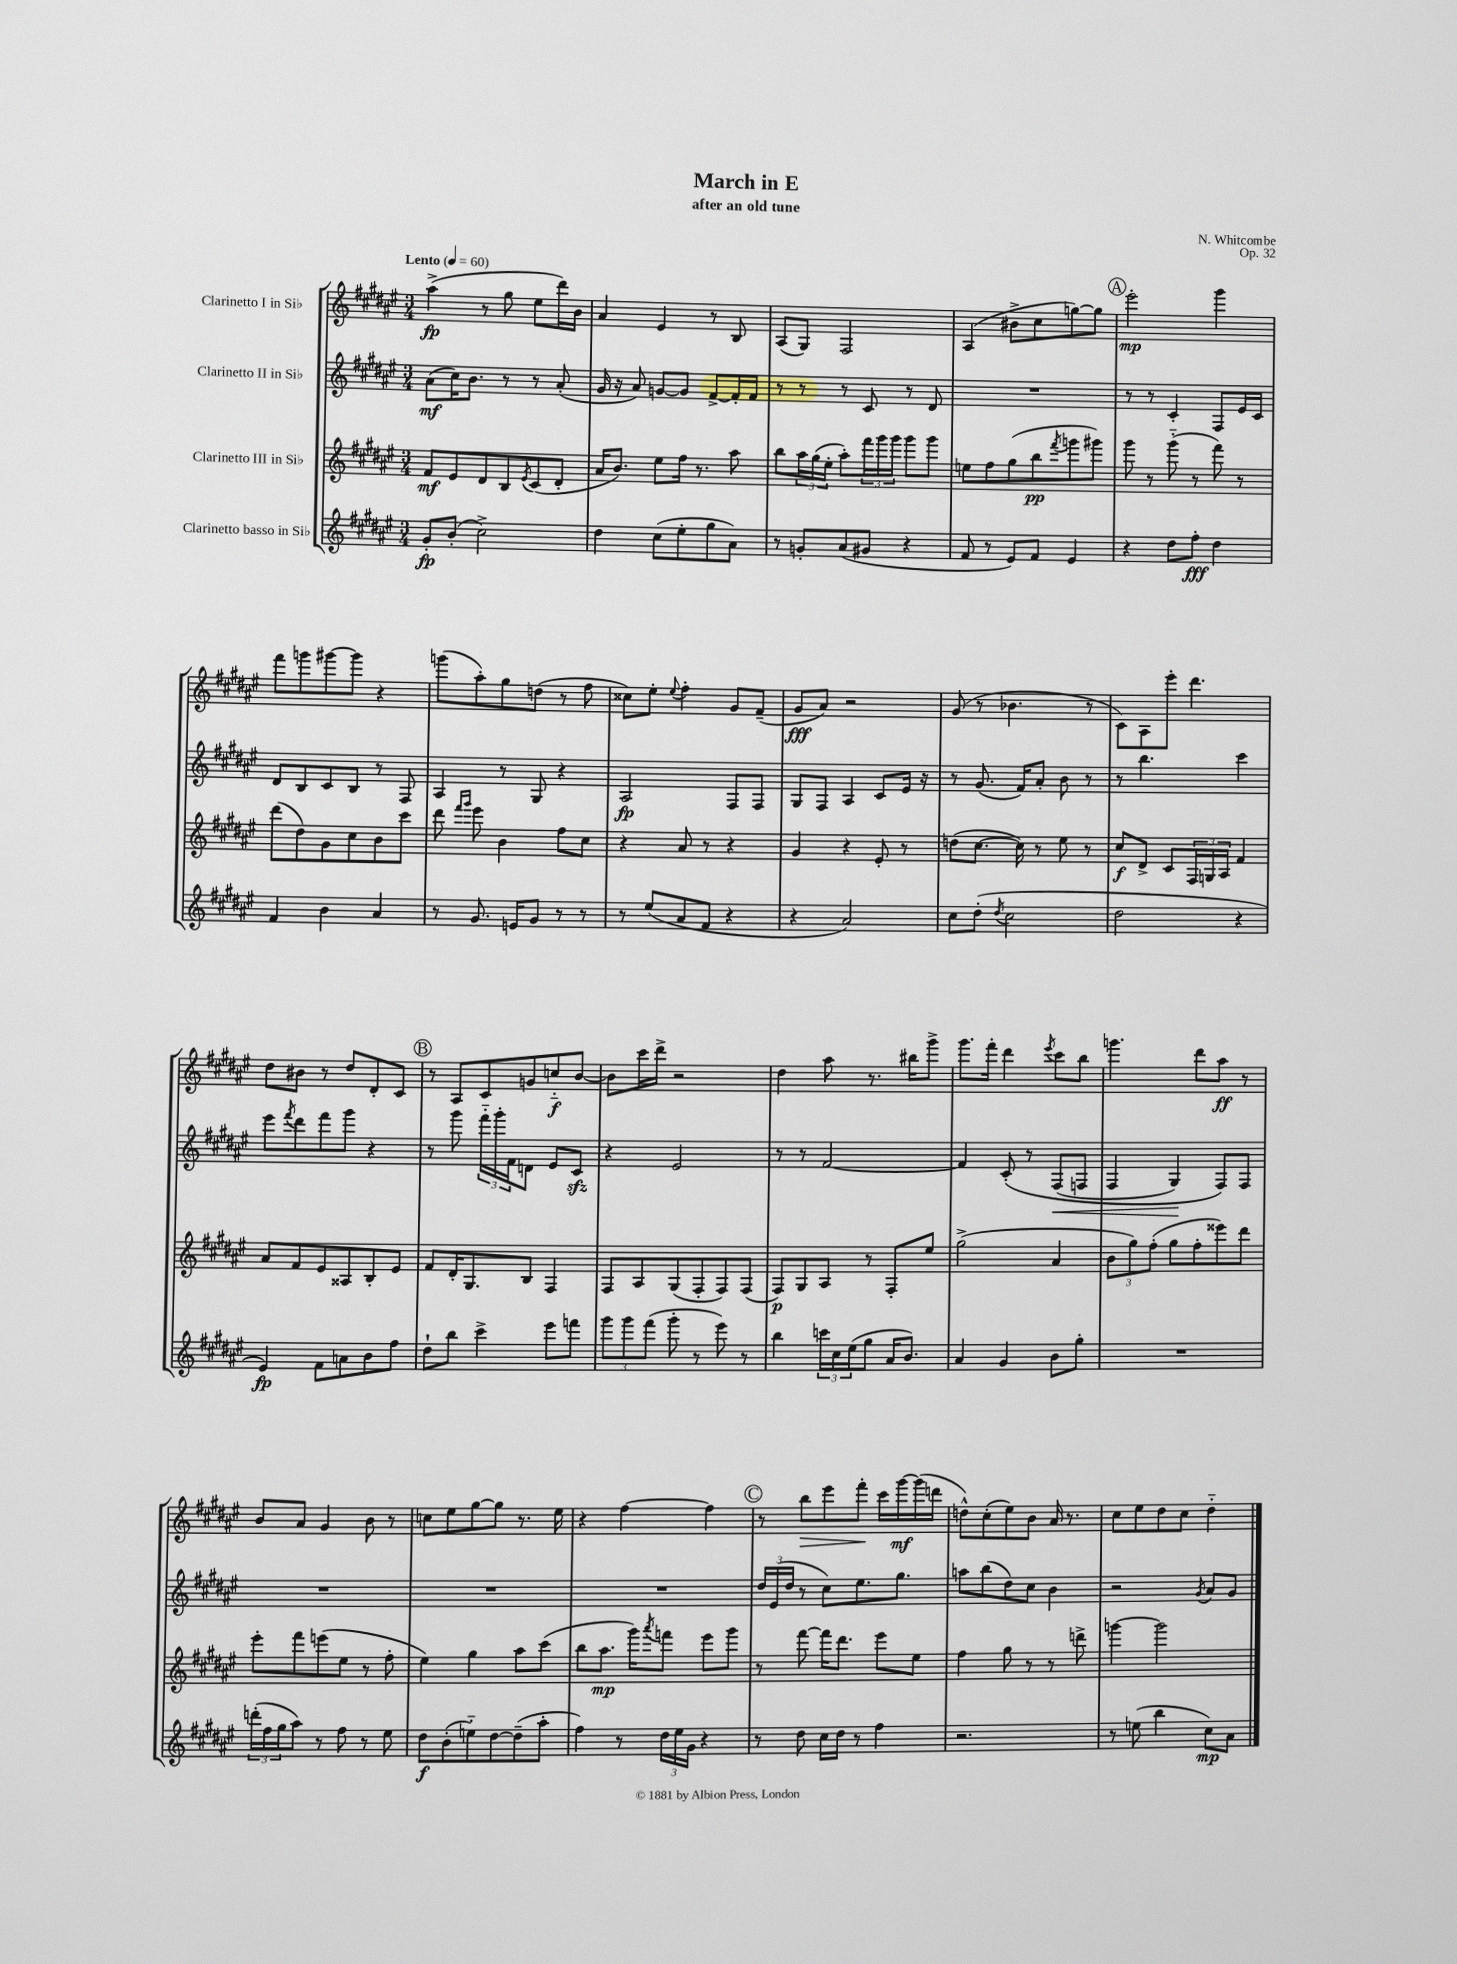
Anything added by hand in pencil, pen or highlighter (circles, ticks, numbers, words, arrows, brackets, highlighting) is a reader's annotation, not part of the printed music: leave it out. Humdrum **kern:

**kern	**dynam	**kern	**dynam	**kern	**dynam	**kern	**dynam
*part4	*part4	*part3	*part3	*part2	*part2	*part1	*part1
*staff4	*staff4	*staff3	*staff3	*staff2	*staff2	*staff1	*staff1
*I"Clarinetto basso in Si♭	*	*I"Clarinetto III in Si♭	*	*I"Clarinetto II in Si♭	*	*I"Clarinetto I in Si♭	*
*clefG2	*	*clefG2	*	*clefG2	*	*clefG2	*
*k[f#c#g#d#a#e#]	*	*k[f#c#g#d#a#e#]	*	*k[f#c#g#d#a#e#]	*	*k[f#c#g#d#a#e#]	*
*M3/4	*	*M3/4	*	*M3/4	*	*M3/4	*
*MM60	*	*MM60	*	*MM60	*	*MM60	*
=1	=1	=1	=1	=1	=1	=1	=1
!	!	!	!	!	!	!LO:TX:a:B:t=Lento	!
8g#'/L	fp	8f#/L	mf	(8a#\L	mf	(4aa#^\	fp
(8b'/J	.	8e#/	.	16cc#\K)	.	.	.
.	.	.	.	8.b\J	.	.	.
2cc#^\)	.	8d#/	.	.	.	8r	.
.	.	8B/	.	8r	.	8gg#\	.
.	.	8qe#/	.	.	.	.	.
.	.	(8c#/	.	8r	.	8ee#\L	.
.	.	8d#'/J	.	(8a#'/	.	16ddd#\L)	.
.	.	.	.	.	.	16b\JJ	.
=2	=2	=2	=2	=2	=2	=2	=2
4dd#\	.	16a#/KL	.	16g#/	.	4a#/	.
.	.	8.b/J)	.	16r	.	.	.
.	.	.	.	8a#/)	.	.	.
(8cc#\L	.	8ee#\L	.	[8gn/L	.	4e#/	.
8ee#'\	.	16ff#\Jk	.	8g/J]	.	.	.
.	.	8.r	.	.	.	.	.
8gg#\	.	.	.	[8f#^/L	.	8r	.
8a#\J)	.	8aa#\	.	16f#'/L]	.	8B/	.
.	.	.	.	16f#/JJ	.	.	.
=3	=3	=3	=3	=3	=3	=3	=3
8r	.	8bb\L	.	8r	.	(8A#/L	.
8gn'/L	.	24aa#\L	.	8r	.	8G#/J)	.
.	.	(24gg#\	.	.	.	.	.
.	.	24ee#'\JJ	.	.	.	.	.
(8a#/	.	8aa#'\L)	.	8r	.	2F#/	.
8g#X/J	.	24fff#\L	.	8c#/	.	.	.
.	.	24ggg#\	.	.	.	.	.
.	.	24ggg#\JJ	.	.	.	.	.
4r	.	8ggg#\L	.	8r	.	.	.
.	.	8ggg#\J	.	8d#/	.	.	.
=4	=4	=4	=4	=4	=4	=4	=4
8f#/	.	8een\L	.	2.r	.	(4A#/	.
8r	.	8ff#\	.	.	.	.	.
8e#/L)	.	(8gg#\	.	.	.	8b#X^\L	.
8f#/J	.	8bb\	pp	.	.	8cc#\	.
.	.	8qfff#/	.	.	.	.	.
4e#/	.	8gggn\	.	.	.	[8ggn\)	.
.	.	8ggg#X\J)	.	.	.	8gg\J]	.
!!LO:REH:place=s1:t=A
=5	=5	=5	=5	=5	=5	=5	=5
4r	.	8ggg#\	.	8r	.	2eee#'\	mp
.	.	8r	.	8r	.	.	.
8dd#\L	.	(8ggg#\	.	4c#'/	.	.	.
8ff#'\J	fff	8r	.	.	.	.	.
4dd#\	.	8fff#\)	.	8F#/L	.	4ggg#\	.
.	.	8r	.	16e#/L	.	.	.
.	.	.	.	16c#/JJ	.	.	.
!!LO:LB:g=z
=6	=6	=6	=6	=6	=6	=6	=6
4f#/	.	(8ddd#\L	.	8d#/L	.	8fff#\L	.
.	.	8dd#\)	.	8B/	.	8gggn\	.
4b\	.	8g#\	.	8c#/	.	[8ggg#X\	.
.	.	8cc#\	.	8B/J	.	8ggg#\J]	.
4a#/	.	8b\	.	8r	.	4r	.
.	.	8ccc#\J	.	8F#/	.	.	.
=7	=7	=7	=7	=7	=7	=7	=7
8r	.	8ddd#\	.	4A#/	.	(8gggn\L	.
.	.	16qqfff#/LL	.	.	.	.	.
.	.	16qqggg#/JJ	.	.	.	.	.
8.g#/	.	8eee#\	.	.	.	8aa#'\)	.
.	.	4b\	.	8r	.	8gg#\	.
16en/KL	.	.	.	.	.	.	.
8g#/J	.	.	.	8G#/	.	(8ddn\J	.
8r	.	8ff#\L	.	4r	.	8r	.
8r	.	8cc#\J	.	.	.	8ff#\	.
=8	=8	=8	=8	=8	=8	=8	=8
8r	.	4r	.	2A#/	fp	8cc##X\L)	.
(8ee#/L	.	.	.	.	.	8ee#'\J	.
.	.	.	.	.	.	8qqee#/	.
8a#/	.	8a#/	.	.	.	4ff#'\	.
8f#/J	.	8r	.	.	.	.	.
4r	.	4r	.	8F#/L	.	8g#/L	.
.	.	.	.	8F#/J	.	(8f#~/J	.
=9	=9	=9	=9	=9	=9	=9	=9
4r	.	4g#/	.	8G#/L	.	8g#/L	fff
.	.	.	.	8F#/J	.	8a#/J)	.
2a#/)	.	4r	.	4A#/	.	2r	.
.	.	8e#'/	.	8c#/L	.	.	.
.	.	8r	.	16e#/Jk	.	.	.
.	.	.	.	16r	.	.	.
=10	=10	=10	=10	=10	=10	=10	=10
8cc#\L	.	(8ddn\L	.	8r	.	(8g#/	.
(8dd#'\J	.	[8.cc#\J	.	(8.g#/	.	8r	.
8qdd#/	.	.	.	.	.	.	.
2cc#\	.	.	.	.	.	4.b-X\	.
.	.	16cc#\])	.	16f#/KL)	.	.	.
.	.	8r	.	8a#'/J	.	.	.
.	.	8ee#\	.	8b\	.	.	.
.	.	8r	.	8r	.	8r	.
=11	=11	=11	=11	=11	=11	=11	=11
2dd#\	.	8cc#/L	f	8r	.	8c#\L)	.
.	.	8d#^/J	.	4.bb\	.	8A#\	.
.	.	8c#/L	.	.	.	8eee#'\J	.
.	.	24F#/L	.	.	.	4.ddd#\	.
.	.	24Gn/	.	.	.	.	.
.	.	24A#/JJ	.	.	.	.	.
4r	.	4f#/	.	4ccc#\	.	.	.
!!LO:LB:g=z
=12	=12	=12	=12	=12	=12	=12	=12
4e#/)	fp	8a#/L	.	8eee#\L	.	8dd#\L	.
.	.	.	.	8qfff#/	.	.	.
.	.	8f#/	.	8ddd#\	.	8b#X\J	.
8f#\L	.	8e#/	.	8fff#\	.	8r	.
8an\	.	8A##X/	.	8ggg#\J	.	8dd#/L	.
8b\	.	8B'/	.	4r	.	8d#'/	.
8ff#\J	.	8e#/J	.	.	.	8c#/J	.
!!LO:REH:place=s1:t=B
=13	=13	=13	=13	=13	=13	=13	=13
8dd#`\L	.	8f#/L	.	8r	.	8r	.
8bb\J	.	16d#'/K	.	8ggg#\	.	8A#/L	.
.	.	8.G#/	.	.	.	.	.
4ccc#^\	.	.	.	24fff#\LL	.	8c#/	.
.	.	.	.	24ggg#'\	.	.	.
.	.	.	.	24f#\J	.	.	.
.	.	8B/J	.	8dn\J	.	8gn/	.
8eee#\L	.	4F#/	.	8e#/L	.	8ccn/	f
8fffn\J	.	.	.	8c#zz/J	.	[8b/J	.
=14	=14	=14	=14	=14	=14	=14	=14
12ggg#\L	.	8F#/L	.	4r	.	8b\L]	.
12ggg#\	.	.	.	.	.	.	.
.	.	8A#/	.	.	.	16ccc#\L	.
(12fff#\J	.	.	.	.	.	.	.
.	.	.	.	.	.	16ddd#^\JJ	.
8ggg#'\	.	(8G#/	.	2e#/	.	2r	.
8r	.	8F#'/	.	.	.	.	.
8eee#\)	.	8F#/)	.	.	.	.	.
8r	.	(8F#/J	.	.	.	.	.
=15	=15	=15	=15	=15	=15	=15	=15
4bb\	.	8F#/L)	p	8r	.	4dd#\	.
.	.	8G#/	.	8r	.	.	.
24cccn\LL	.	8A#/J	.	[2f#/	.	8aa#\	.
24cc#\	.	.	.	.	.	.	.
(24ee#\J	.	.	.	.	.	.	.
8gg#\J	.	8r	.	.	.	8.r	.
16a#/KL	.	8F#'/L	.	.	.	.	.
8.b/J)	.	.	.	.	.	16bb#X\KL	.
.	.	8ee#/J	.	.	.	8ggg#^\J	.
=16	=16	=16	=16	=16	=16	=16	=16
4a#/	.	(2gg#^\	.	4f#/]	.	8.ggg#\L	.
.	.	.	.	.	.	16fff#'\Jk	.
4g#/	.	.	.	(8c#'/	.	4ddd#\	.
.	.	.	.	8r	.	.	.
.	.	.	.	.	.	8qeee#/	.
!	!	!	!	!	!LO:HP:b	!	!
8b\L	.	4a#/	.	(8F#/L	<	8ccc#\L	.
8gg#'\J	.	.	.	8Fn/J	.	8bb\J	.
=17	=17	=17	=17	=17	=17	=17	=17
2.r	.	12b\L	.	4F#/	.	4.gggn\	.
.	.	12gg#\)	.	.	.	.	.
.	.	(12ff#'\J	.	.	.	.	.
.	.	8gg#\L	.	4G#/)	.	.	.
.	.	8ff#'\	.	.	.	8ddd#\L	.
.	.	8eee##X\)	.	8F#/L)	[	8aa#\J	ff
.	.	8ddd#\J	.	8F#/J	.	8r	.
!!LO:LB:g=z
=18	=18	=18	=18	=18	=18	=18	=18
(24dddn'\LL	.	8eee#'\L	.	2.r	.	8b/L	.
24ff#\	.	.	.	.	.	.	.
24gg#\J	.	.	.	.	.	.	.
8aa#\J)	.	8fff#\	.	.	.	8a#/J	.
8r	.	(8eeen\	.	.	.	4g#/	.
8ff#\	.	8ee#\J	.	.	.	.	.
8r	.	8r	.	.	.	8b\	.
8ee#\	.	8ff#'\	.	.	.	8r	.
=19	=19	=19	=19	=19	=19	=19	=19
8dd#\L	f	4ee#\)	.	2.r	.	8ccn\L	.
(8b'\	.	.	.	.	.	8ee#\	.
8een\)	.	4gg#\	.	.	.	[8gg#\	.
[8dd#\	.	.	.	.	.	8gg#\J]	.
(8dd#~\]	.	8aa#\L	.	.	.	8.r	.
8aa#'\J	.	(8ccc#\J	.	.	.	.	.
.	.	.	.	.	.	16ee#\	.
=20	=20	=20	=20	=20	=20	=20	=20
4ff#\)	.	8bb\L	.	2.r	.	4r	.
.	.	8.aa#\J	mp	.	.	.	.
8r	.	.	.	.	.	[4ff#\	.
.	.	16ggg#\KL)	.	.	.	.	.
.	.	8qaaa#/	.	.	.	.	.
24dd#\LL	.	8fffn\J	.	.	.	.	.
24ee#\	.	.	.	.	.	.	.
24g#\JJ	.	.	.	.	.	.	.
4r	.	8eee#\L	.	.	.	4ff#\]	.
.	.	8ggg#\J	.	.	.	.	.
!!LO:REH:place=s1:t=C
=21	=21	=21	=21	=21	=21	=21	=21
8r	.	8r	.	24dd#/LL	.	8r	.
.	.	.	.	(24e#/	.	.	.
.	.	.	.	24dd#/JJ	.	.	.
!	!	!	!	!	!	!	!LO:HP:b
8dd#\	.	[8fff#\	.	8r	.	8bb\L	>
16cc#\LL	.	16fff#\KL]	.	8cc#\L)	.	8eee#\	.
16dd#\JJ	.	8.ddd#\J	.	.	.	.	.
8r	.	.	.	8.ee#\	.	8fff#'\J	.
4ff#\	.	8eee#\L	.	.	.	16ccc#\LL	]
.	.	.	.	8.gg#\J	.	[16ggg#\	mf
.	.	8ee#\J	.	.	.	(16ggg#\]	.
.	.	.	.	.	.	16dddn\JJ	.
=22	=22	=22	=22	=22	=22	=22	=22
2.r	.	4ff#\	.	8aan\L	.	8ddn^^\L)	.
.	.	.	.	(8bb\	.	(8cc#'\	.
.	.	8gg#\	.	8dd#\)	.	8ee#\)	.
.	.	8r	.	8cc#\J	.	8b\J	.
.	.	8r	.	4b\	.	16a#/	.
.	.	.	.	.	.	8.r	.
.	.	8dddn^\	.	.	.	.	.
=23	=23	=23	=23	=23	=23	=23	=23
8r	.	[4gggn\	.	2r	.	8cc#\L	.
(8een\	.	.	.	.	.	8ee#\	.
4bb\	.	2ggg\]	.	.	.	8dd#\	.
.	.	.	.	.	.	8cc#\J	.
.	.	.	.	8qg#/	.	.	.
8cc#\L)	mp	.	.	8a#/L	.	4dd#\	.
8a#\J	.	.	.	8g#/J	.	.	.
==	==	==	==	==	==	==	==
*-	*-	*-	*-	*-	*-	*-	*-
